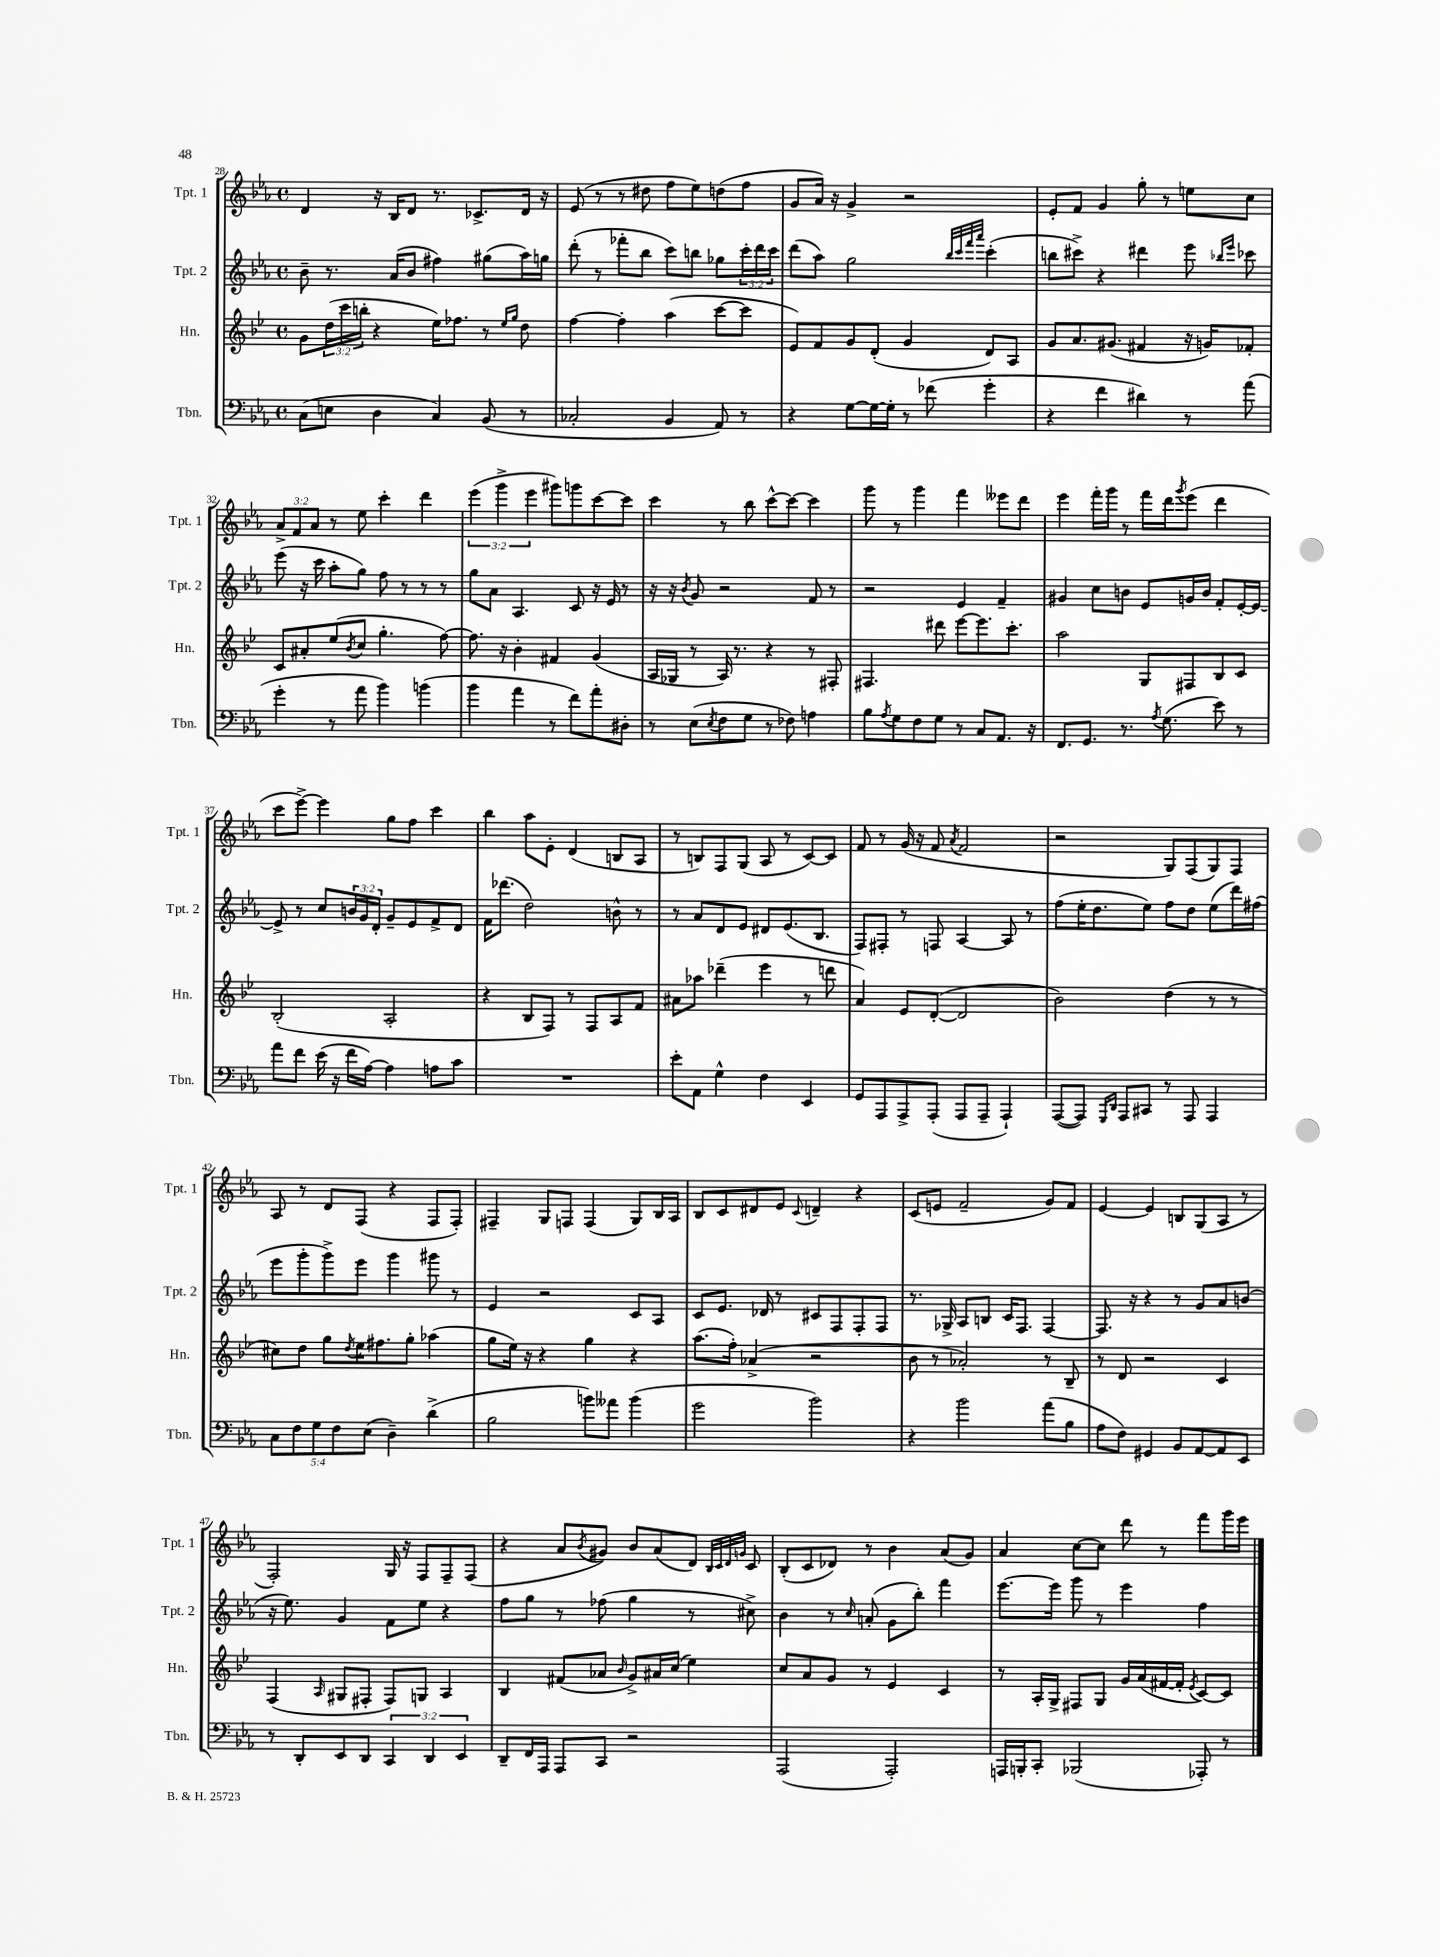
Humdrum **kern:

**kern	**kern	**kern	**kern
*part4	*part3	*part2	*part1
*staff4	*staff3	*staff2	*staff1
*I"Tbn.	*I"Hn.	*I"Tpt. 2	*I"Tpt. 1
*I'Tbn.	*I'Hn.	*I'Tpt. 2	*I'Tpt. 1
*clefF4	*clefG2	*clefG2	*clefG2
*k[b-e-a-]	*k[b-e-]	*k[b-e-a-]	*k[b-e-a-]
*M4/4	*M4/4	*M4/4	*M4/4
*met(c)	*met(c)	*met(c)	*met(c)
=28	=28	=28	=28
(8C\L	8g\L	8b-~\	4d/
8En\J	(24dd\L	8.r	.
.	24ccc\	.	.
.	24bbn'\JJ	.	.
4D\	4r	.	16r
.	.	(16a-/KL	16B-/KL
.	.	8b-/J	8d/J
4C/)	16ee-\KL)	4ff#X\)	8.r
.	8.ff-X\J	.	.
.	.	.	8.c-X^/L
(8BB-/	8r	(8gg#X\L	.
.	16qqee-/LL	.	.
.	16qqgg/JJ	.	.
8r	8dd\	16aa-\L)	16d/Jk
.	.	16ggn\JJ	16r
=29	=29	=29	=29
2C-X'/	[4ff\	(8ddd'\	(8e-/
.	.	8r	8r
.	4ff'\]	8fff-X'\L	8r
.	.	8bb-\J	8dd#X\
4BB-/	(4aa\	8ccc\L)	8ff\L
.	.	8bbn\J	8ee-\)
8AA-/)	[8ccc\L	8gg-X\L	(8ddn\
8r	8ccc\J]	24ccc'\L	8ff\J
.	.	24ddd\	.
.	.	24ccc\JJ	.
=30	=30	=30	=30
4r	8e-/L)	(8ddd\L	8g/L
.	8f/	8aa-\J)	16a-/Jk)
.	.	.	16r
[8G\L	8g/	2gg\	4g^/
16G\L_	(8d'/J	.	.
16G'\JJ]	.	.	.
8r	4g/	.	2r
(8f-X\	.	.	.
.	.	32qqbb-/LLL	.
.	.	32qqccc/	.
.	.	32qqfff/	.
.	.	32qqaaa-/JJJ	.
4g'\	8d/L)	(4ccc'\	.
.	8A/J	.	.
=31	=31	=31	=31
4r	8g/L	8bbn\L	8e-'/L
.	8.a/	8ccc#X^\J)	8f/J
4f\	.	4r	4g/
.	(8.g#X/J	.	.
4d#X\)	4f#X/	4ddd#X\	8gg'\
.	.	.	8r
8r	16r	8eee-\	8een\L
.	16gn/KL)	.	.
.	.	16qqbb-X/LL	.
.	.	16qqeee-/JJ	.
(8a-\	8f-X'/J	8ccc-X\	8cc\J
!!LO:LB:g=z
=32	=32	=32	=32
4g'\	8c/L	(8eee-\	12a-^/L
.	.	.	12f/
.	8a#X'/	16r	.
.	.	.	12a-/J
.	.	16ccc\	.
8r	(8ee-/	8aa-'\L	8r
.	8qb-/	.	.
8a-\	8cc/J	8gg\J)	8ee-\
4b-\)	4.gg'\	8ff\	4ccc'\
.	.	8r	.
(4bn\	.	8r	4ddd\
.	[8ff\)	8r	.
=33	=33	=33	=33
4b-\	8.ff\]	8gg\L	(6eee-\
.	.	8a-\J	.
.	.	.	6ggg^\
.	16r	.	.
4a-\	4b-'\	4.A-/	.
.	.	.	6eee-\
8r	4f#X/	.	8ggg#X\L)
8f\L)	.	8c/	8gggn\
8a-'\	(4g/	16r	[8ccc\
.	.	16e-/	.
8D#X'\J	.	8r	8ccc\J]
=34	=34	=34	=34
8r	16A/LL	16r	4ccc\
.	16G-X/JJ	16r	.
.	.	8qb-/	.
(8E-\L	8r	8g/	.
8qE-/	.	.	.
8F\	16A/)	2r	8r
.	8.r	.	.
8G\J	.	.	8bb-\
8r	4r	.	[8ccc^^\L
8F-X\)	.	.	8ccc\J_
4An\	8r	8f/	4ccc\]
.	8F#X'/	8r	.
=35	=35	=35	=35
8B-\L	4.F#X/	2r	8ggg\
8qA-/	.	.	.
8G\	.	.	8r
8F\	.	.	4ggg\
8G\J	8ddd#X\	.	.
8r	[8eee-\L	4e-/	4fff\
8C/L	8.eee-\]	.	.
8.AA-/J	.	4f~/	8eee--X\L
.	8.ccc'\J	.	.
.	.	.	8ddd\J
16r	.	.	.
=36	=36	=36	=36
8.FF/L	2aa\	4g#X/	4eee-\
8.GG/J	.	.	.
.	.	8cc\L	16fff'\LL
.	.	.	16ggg\JJ
8.r	.	8bn\J	8r
.	8G/L	8e-/L	16fff\LL
8qA-/	.	.	.
(8.G\	.	.	16ddd\J
.	.	.	8qggg/
.	8F#X/	16gn/L	(8eee-\J
.	.	16b/JJ	.
8e-\)	8B-/	8f'/L	4ddd\
8r	8c/J	[16e-'/L	.
.	.	16e-/JJ_	.
!!LO:LB:g=z
=37	=37	=37	=37
8a-\L	(2B-'/	8e-^/]	8ccc\L
8f\J	.	8r	[8eee-^\J)
(16e-\	.	8cc/L	4eee-\]
16r	.	.	.
16f\LL	.	24bn/L	.
.	.	24g/	.
[16A-\JJ)	.	.	.
.	.	24d'/JJ	.
4A-\]	2A'/	8g~/L	8gg\L
.	.	8e-/	8ff\J
8An\L	.	8f^/	4ccc\
8c\J	.	8d/J	.
=38	=38	=38	=38
1r	4r	16f\KL	4bb-\
.	.	(8.ddd-X\J	.
.	8B-/L	2dd\)	8aa-\L
.	8F/J)	.	8e-'\J
.	8r	.	(4d/
.	8F/L	.	.
.	8A/	8bn^^\	8Bn/L
.	8f/J	8r	8A-/J
=39	=39	=39	=39
8e-'\L	8a#X\L	8r	8r
8AA-\J	8aa-X\J	8a-/L	8Bn/L)
4G^^\	(4ddd-X~\	8d/	8F/
.	.	8e-/J	(8G/J
4F\	4eee-\	8d#X/L	8A-/
.	.	(8.e-/	8r
4EE-/	8r	.	[8c/L)
.	.	8.B-/J	.
.	8dddn\	.	8c/J]
=40	=40	=40	=40
8GG/L	4a/)	8F/L)	8f/
8AAA-/	.	8F#X'/J	8r
8AAA-^/	8e-/L	8r	(16g/
.	.	.	16r
(8AAA-'/J	([8d'/J	8Fn/	8f/
.	.	.	8qa-/
8AAA-/L	2d/]	[4A-/	2f/
8AAA-~/J	.	.	.
4AAA-`/)	.	8A-/]	.
.	.	8r	.
=41	=41	=41	=41
([8AAA-/L	2b-\)	(8ff\L	2r
8AAA-/J])	.	16ee-'\K	.
.	.	8.dd\	.
16qqGGG/LL	.	.	.
16qqDD/JJ	.	.	.
8AAA-/L	.	.	.
8CC#X/J	.	8ee-\J)	.
8r	(4dd\	8ff\L	8G/L)
8AAA-/	.	8dd\J	(8F/
4AAA-/	8r	(8ee-\L	8G/)
.	8r	16ddd\L)	8F/J
.	.	(16ff#X\JJ	.
!!LO:LB:g=z
=42	=42	=42	=42
10C\L	8cc#X\L)	8eee-\L	8A-/
10F\	.	.	.
.	8dd\J	8ggg'\	8r
10G\	.	.	.
.	8gg\L	8ggg^\)	8d/L
10F\	.	.	.
.	8qdd/	.	.
.	16ee-\K	8eee-\J	(8F/J
(10E-\J	.	.	.
.	8.ff#X\	.	.
4D~\)	.	4ggg\	4r
.	8gg'\J	.	.
(4d^\	(4aa-X\	8ggg#X\	8F/L
.	.	8r	8F'/J)
=43	=43	=43	=43
2B-\	8gg\L	4e-/	4F#X~/
.	16ee-\Jk)	.	.
.	16r	.	.
.	4r	2r	8G/L
.	.	.	8Fn/J
8bn\L)	4gg\	.	(4F/
8a--X\J	.	.	.
(4b\	4r	8c/L	8G/L)
.	.	8A-/J	16B-/L
.	.	.	16A-/JJ
=44	=44	=44	=44
2g\	(8.aa\L	8c/L	8B-/L
.	.	8.e-/J	8c/
.	16ff'\Jk)	.	.
.	(4a-X^/	.	8d#X/
.	.	16d-X/	.
.	.	8r	8e-/J
.	.	.	8qqc/
2b-\)	2r	8c#X/L	4dn~/
.	.	8F/	.
.	.	8F'/	4r
.	.	8F/J	.
=45	=45	=45	=45
4r	8b-\	8.r	(8c/L
.	8r	.	8en/J
.	.	16G-X^/	.
2b-\	2a-X'/)	8A-/L	2f~/
.	.	8Bn/J	.
.	.	16c/KL	.
.	.	8.F/J	.
(8a-\L	8r	[4F/	8g/L)
8B-\J	8B-~/	.	8f/J
=46	=46	=46	=46
8A-\L	8r	8.F/]	[4e-/
8F\J)	8d/	.	.
.	.	16r	.
4GG#X/	2r	4r	4e-/]
8BB-/L	.	8r	8Bn/L
[8AA-/	.	8g/L	(8G/
8AA-/]	4c/	8a-/	8A-/J
8EE-/J	.	(8bn/J	8r
!!LO:LB:g=z
=47	=47	=47	=47
8r	(4F/	16r	2F'/)
.	.	8.ee-\)	.
8DD'/L	.	.	.
.	16qqA/	.	.
8EE-/	8G#X/L	4g/	.
8DD/J	8F#X'/J	.	.
6CC/	8F#/L)	8f\L	16G/
.	.	.	16r
.	8Gn/J	8ee-\J	8F/L
6DD/	.	.	.
.	4A/	4r	8F~/
6EE-/	.	.	.
.	.	.	(8F/J
=48	=48	=48	=48
8DD~/L	4B-/	8ff\L	4r
16FF/L	.	8gg\J	.
16AAA-/JJ	.	.	.
8AAA-/L	(8f#X/L	8r	8a-/L
.	.	.	8qb-/
8CC/J	8a-X/J	(8ff-X\	8g#X/J)
.	16qqb-/	.	.
2r	8g^/L)	4gg\	8b-/L
.	16a#X/L	.	(8a-/
.	(16cc/JJ	.	.
.	4ee-\)	8r	8d/J)
.	.	.	32qqB-/LLL
.	.	.	32qqc/
.	.	.	32qqd/
.	.	.	32qqgn/JJJ
.	.	8cc#X^\)	8c/
=49	=49	=49	=49
(2AAA-/	8cc/L	4b-\	(8B-'/L
.	8a/	.	8c/
.	8g/J	8r	8d-X/J)
.	.	16qqcc/	.
.	8r	(8an'/	8r
2AAA-'/)	4e-/	8g\L	4b-\
.	.	8bb-'\J)	.
.	4c/	4fff\	(8a-/L
.	.	.	8g/J)
=50	=50	=50	=50
16AAAn/LL	8r	[8.eee-\L	4a-/
16BBBn'/J	.	.	.
8CC'/J	16A'/LL	.	.
.	16G^/JJ	16eee-\Jk]	.
(2BBB-X/	8F#X/L	8ggg\	[8cc\L
.	8G/J	8r	8cc\J]
.	16g/LL	4eee-\	8ddd\
.	(16a/	.	.
.	[16f#X/	.	8r
.	16f#'/JJ]	.	.
.	8qe-/	.	.
8AAA-X'/)	[8c/L)	4ff\	8fff\L
8r	8c/J]	.	16ggg\L
.	.	.	16eee-\JJ
==	==	==	==
*-	*-	*-	*-
